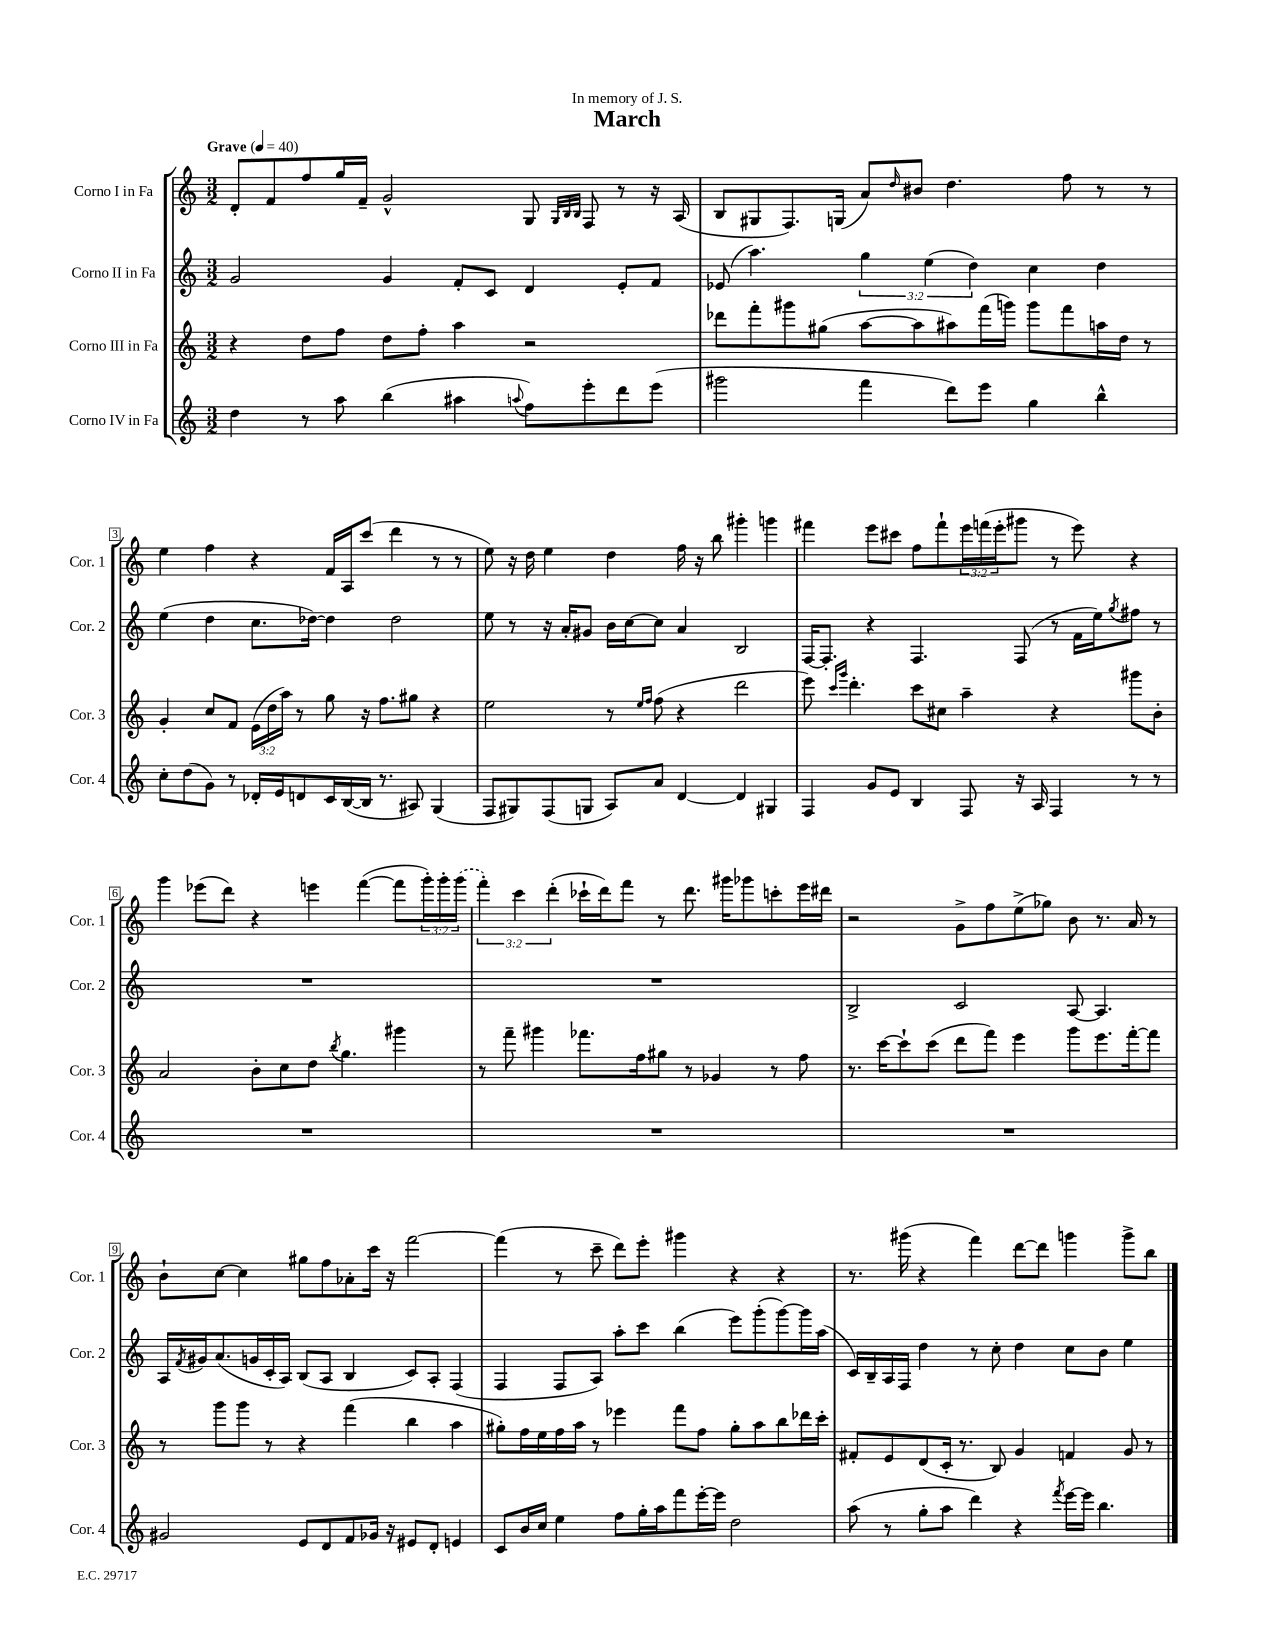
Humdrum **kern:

**kern	**kern	**kern	**kern
*staff4	*staff3	*staff2	*staff1
*clefG2	*clefG2	*clefG2	*clefG2
*k[]	*k[]	*k[]	*k[]
*M3/2	*M3/2	*M3/2	*M3/2
*MM40	*MM40	*MM40	*MM40
4dd	4r	2g	8d'
.	.	.	8f
8r	8dd	.	8ff
8aa	8ff	.	16gg
.	.	.	16f~
(4bb	8dd	4g	2g^^
.	8ff'	.	.
4aa#	4aa	8f'	.
.	.	8c	.
8qqaa	.	.	.
8ff)	2r	4d	8G
.	.	.	32qqG
.	.	.	32qqB
.	.	.	32qqB
8eee'	.	.	8F
8ddd	.	8e'	8r
(8eee	.	8f	16r
.	.	.	(16A
=	=	=	=
2ggg#	8ddd-	(8e-	8B
.	8fff'	4.aa)	8G#
.	8ggg#	.	8.F)
.	(8gg#	.	.
.	.	.	(16G
4fff	[8aa	6gg	8a)
.	.	.	16qqdd
.	8aa]	.	8b#
.	.	(6ee	.
8ddd)	8aa#)	.	4.dd
.	.	6dd)	.
8eee	(16fff	.	.
.	16ggg)	.	.
4gg	8ggg	4cc	.
.	8fff	.	8ff
4bb^^	16aa	4dd	8r
.	16dd	.	.
.	8r	.	8r
=	=	=	=
8cc'	4g'	(4ee	4ee
(8dd	.	.	.
8g)	8cc	4dd	4ff
8r	8f	.	.
16d-'	(24e	8.cc	4r
.	24dd	.	.
16e	.	.	.
.	24aa)	.	.
8d	8r	.	.
.	.	[16dd-)	.
16c	8gg	4dd-]	16f
([16B	.	.	16A
16B]	16r	.	(8ccc
8.r	8.ff	.	.
.	.	2dd-	4ddd
8A#)	8gg#	.	.
(4G	4r	.	8r
.	.	.	8r
=	=	=	=
8F	2ee	8ee	8ee)
8G#)	.	8r	16r
.	.	.	16dd
(8F	.	16r	4ee
.	.	16a'	.
8G	.	8g#	.
8A)	8r	16b	4dd
.	.	[16cc	.
.	16qqee	.	.
.	16qqff	.	.
8a	(8ff	8cc]	.
[4d	4r	4a	16ff
.	.	.	16r
.	.	.	8bb
4d]	2ddd	2B	4ggg#'
4G#	.	.	4ggg
=	=	=	=
4F	8eee)	[16F	4fff#
.	.	8.F']	.
.	16qqccc	.	.
.	16qqggg	.	.
.	4.ddd'	.	.
8g	.	4r	8eee
8e	.	.	8ccc#
4B	8ccc	4.F	8ff
.	8cc#	.	8fff#`
8F	4aa~	.	24eee
.	.	.	(24fff
.	.	.	24eee'
16r	.	(8F	8ggg#
16A	.	.	.
4F	4r	8r	8r
.	.	16f	8eee)
.	.	16ee)	.
.	.	8qgg	.
8r	8ggg#	8ff#	4r
8r	8b'	8r	.
=	=	=	=
1.r	2a	1.r	4ggg
.	.	.	(8eee-
.	.	.	8ddd)
.	8b'	.	4r
.	8cc	.	.
.	8dd	.	4eee
.	8qbb	.	.
.	4.gg	.	.
.	.	.	([4fff
.	4ggg#	.	8fff]
.	.	.	24ggg')
.	.	.	24ggg'
.	.	.	(24ggg
=	=	=	=
1.r	8r	1.r	6fff')
.	8fff~	.	.
.	.	.	6ccc
.	4ggg#	.	.
.	.	.	(6ddd'
.	8.fff-	.	16ccc-`
.	.	.	16ddd)
.	.	.	8fff
.	16ff	.	.
.	8gg#	.	8r
.	8r	.	8.ddd
.	4g-	.	.
.	.	.	16ggg#
.	.	.	8ggg-
.	8r	.	8ccc'
.	8ff	.	16eee
.	.	.	16ddd#
=	=	=	=
1.r	8.r	2B^	2r
.	[16ccc	.	.
.	8ccc`]	.	.
.	(8ccc	.	.
.	8ddd	2c	8g^
.	8fff)	.	8ff
.	4eee	.	(8ee^
.	.	.	8gg-)
.	8ggg	[8A	8b
.	8.eee	4.A]	8.r
.	[16fff'	.	16a
.	8fff]	.	8r
=	=	=	=
2g#	8r	16A	8b`
.	.	8qf	.
.	.	16g#	.
.	8ggg	(8.a	[8cc
.	8ggg	.	4cc]
.	.	16g	.
.	8r	16c'	.
.	.	16A)	.
8e	4r	(8B	8gg#
8d	.	8A	8ff
8f	(4fff	4B	8a-'
16g-	.	.	16ccc
16r	.	.	16r
8e#	4bb	8c)	[2fff
8d'	.	8A'	.
4e	4aa	(4F	.
=	=	=	=
8c	8gg#')	4F	(4fff]
16b	16ff	.	.
16cc	16ee	.	.
4ee	16ff	8F	8r
.	16aa	.	.
.	8r	8A)	8ccc~
8ff	4eee-	8aa'	8ddd)
16gg'	.	8ccc	8eee'
16aa	.	.	.
8fff	8fff	(4bb	4ggg#
[16eee'	8ff	.	.
16eee]	.	.	.
2dd	8gg#'	8eee)	4r
.	8aa	(8ggg'	.
.	8bb	[8ggg)	4r
.	16ddd-	16ggg]	.
.	16ccc'	(16aa	.
=	=	=	=
(8aa	8f#'	16c)	8.r
.	.	16B~	.
8r	8e	16A	.
.	.	16F	(16ggg#
8gg'	(8d	4dd	4r
8aa	16c'	.	.
.	8.r	.	.
4ddd)	.	8r	4fff)
.	8B)	8cc'	.
4r	4g	4dd	[8ddd
.	.	.	8ddd]
8qfff	.	.	.
[16eee	4f	8cc	4ggg
16eee]	.	.	.
4.bb	.	8b	.
.	8g	4ee	8ggg^
.	8r	.	8bb
==	==	==	==
*-	*-	*-	*-
